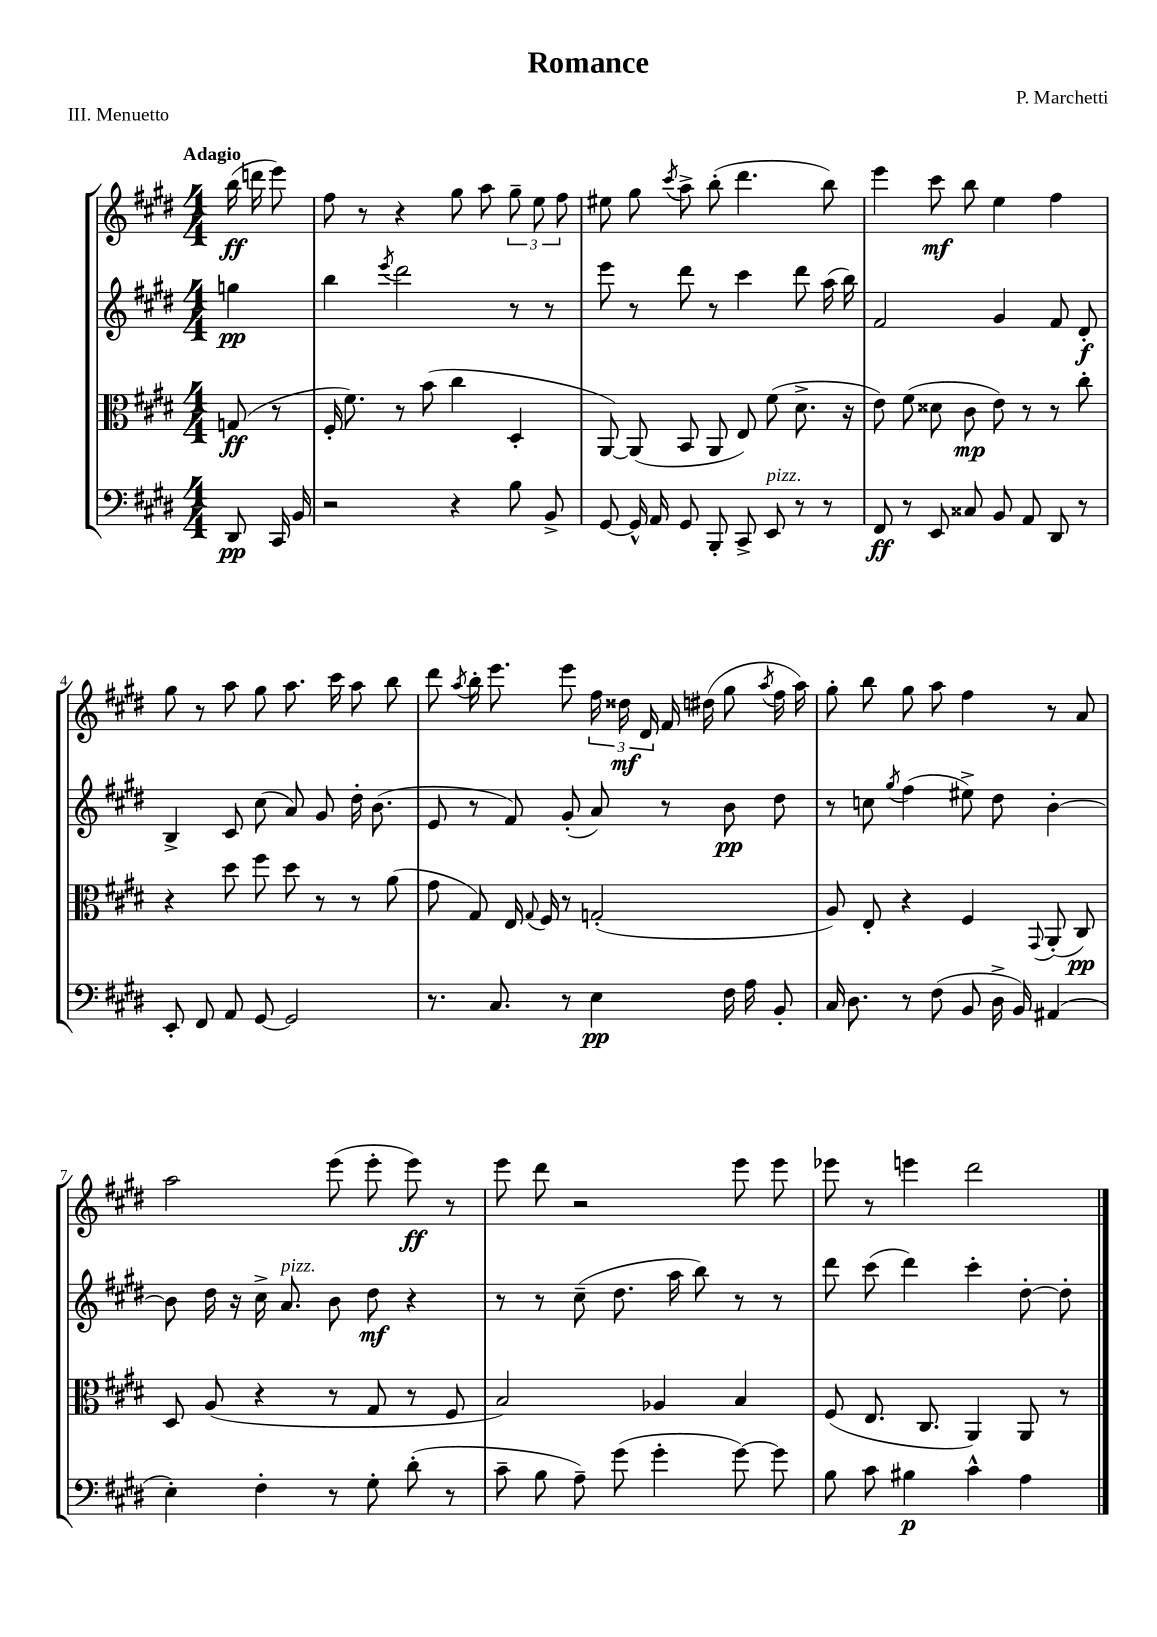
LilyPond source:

\header { title = "Romance" composer = "P. Marchetti" piece = "III. Menuetto" }
<<
\new StaffGroup <<
\new Staff = "s0" {
    \clef treble \key e \major \numericTimeSignature \time 4/4 \partial 4 \tempo "Adagio"
    \autoBeamOff b''16\ff( d'''16 e'''8) |
    fis''8 r8 r4 gis''8 a''8 \tuplet 3/2 { gis''8-- e''8 fis''8 } |
    eis''8 gis''8 \acciaccatura { cis'''8 } a''8-> b''8-.( dis'''4. b''8) |
    e'''4 cis'''8\mf b''8 e''4 fis''4 |
    gis''8 r8 a''8 gis''8 a''8. cis'''16 a''8 b''8 |
    dis'''8 \acciaccatura { a''8 } b''16-. e'''8. e'''8 \tuplet 3/2 { fis''16 disis''16\mf dis'16 } fis'16 dis''16( gis''8 \acciaccatura { a''8 } fis''16 a''16) |
    gis''8-. b''8 gis''8 a''8 fis''4 r8 a'8 |
    a''2 e'''8( e'''8-. e'''8\ff) r8 |
    e'''8 dis'''8 r2 e'''8 e'''8 |
    ees'''8 r8 e'''4 dis'''2 \bar "|." |
}
\new Staff = "s1" {
    \clef treble \key e \major \numericTimeSignature \time 4/4 \partial 4
    \autoBeamOff g''4\pp |
    b''4 \acciaccatura { e'''8 } dis'''2 r8 r8 |
    e'''8 r8 dis'''8 r8 cis'''4 dis'''8 a''16( b''16) |
    fis'2 gis'4 fis'8 dis'8-.\f |
    b4-> cis'8 cis''8( a'8) gis'8 dis''16-. b'8.( |
    e'8 r8 fis'8) gis'8-.( a'8) r8 b'8\pp dis''8 |
    r8 c''8 \acciaccatura { gis''8 } fis''4( eis''8->) dis''8 b'4~-. |
    b'8 dis''16 r16 cis''16-> a'8.^\markup { \italic "pizz." } b'8 dis''8\mf r4 |
    r8 r8 cis''8--( dis''8. a''16 b''8) r8 r8 |
    dis'''8 cis'''8( dis'''4) cis'''4-. dis''8~-. dis''8-. \bar "|." |
}
\new Staff = "s2" {
    \clef alto \key e \major \numericTimeSignature \time 4/4 \partial 4
    \autoBeamOff g8\ff( r8 |
    fis16-. fis'8.) r8 b'8( cis''4 dis4-. |
    a,8~) a,8( b,8 a,8 e8) fis'8( dis'8.-> r16 |
    e'8) fis'8( disis'8 cis'8\mp e'8) r8 r8 cis''8-. |
    r4 dis''8 fis''8 dis''8 r8 r8 a'8( |
    gis'8 gis8) e16 \appoggiatura { gis8 } fis16 r8 g2-.( |
    a8) e8-. r4 fis4 \appoggiatura { gis,8 } a,8-.( cis8\pp) |
    dis8 a8( r4 r8 gis8 r8 fis8 |
    b2) aes4 b4 |
    fis8( e8. cis8. a,4) a,8 r8 \bar "|." |
}
\new Staff = "s3" {
    \clef bass \key e \major \numericTimeSignature \time 4/4 \partial 4
    \autoBeamOff dis,8\pp cis,16 b,16 |
    r2 r4 b8 b,8-> |
    gis,8~ gis,16-^ a,16 gis,8 b,,8-. cis,8-> e,8^\markup { \italic "pizz." } r8 r8 |
    fis,8\ff r8 e,8 cisis8 b,8 a,8 dis,8 r8 |
    e,8-. fis,8 a,8 gis,8~ gis,2 |
    r8. cis8. r8 e4\pp fis16 a16 b,8-. |
    cis16 dis8. r8 fis8( b,8 dis16-> b,16) ais,4( |
    e4-.) fis4-. r8 gis8-. dis'8-.( r8 |
    cis'8-- b8 a8--) gis'8( gis'4-. gis'8~) gis'8 |
    b8 cis'8 bis4\p cis'4-^ a4 \bar "|." |
}
>>
>>
